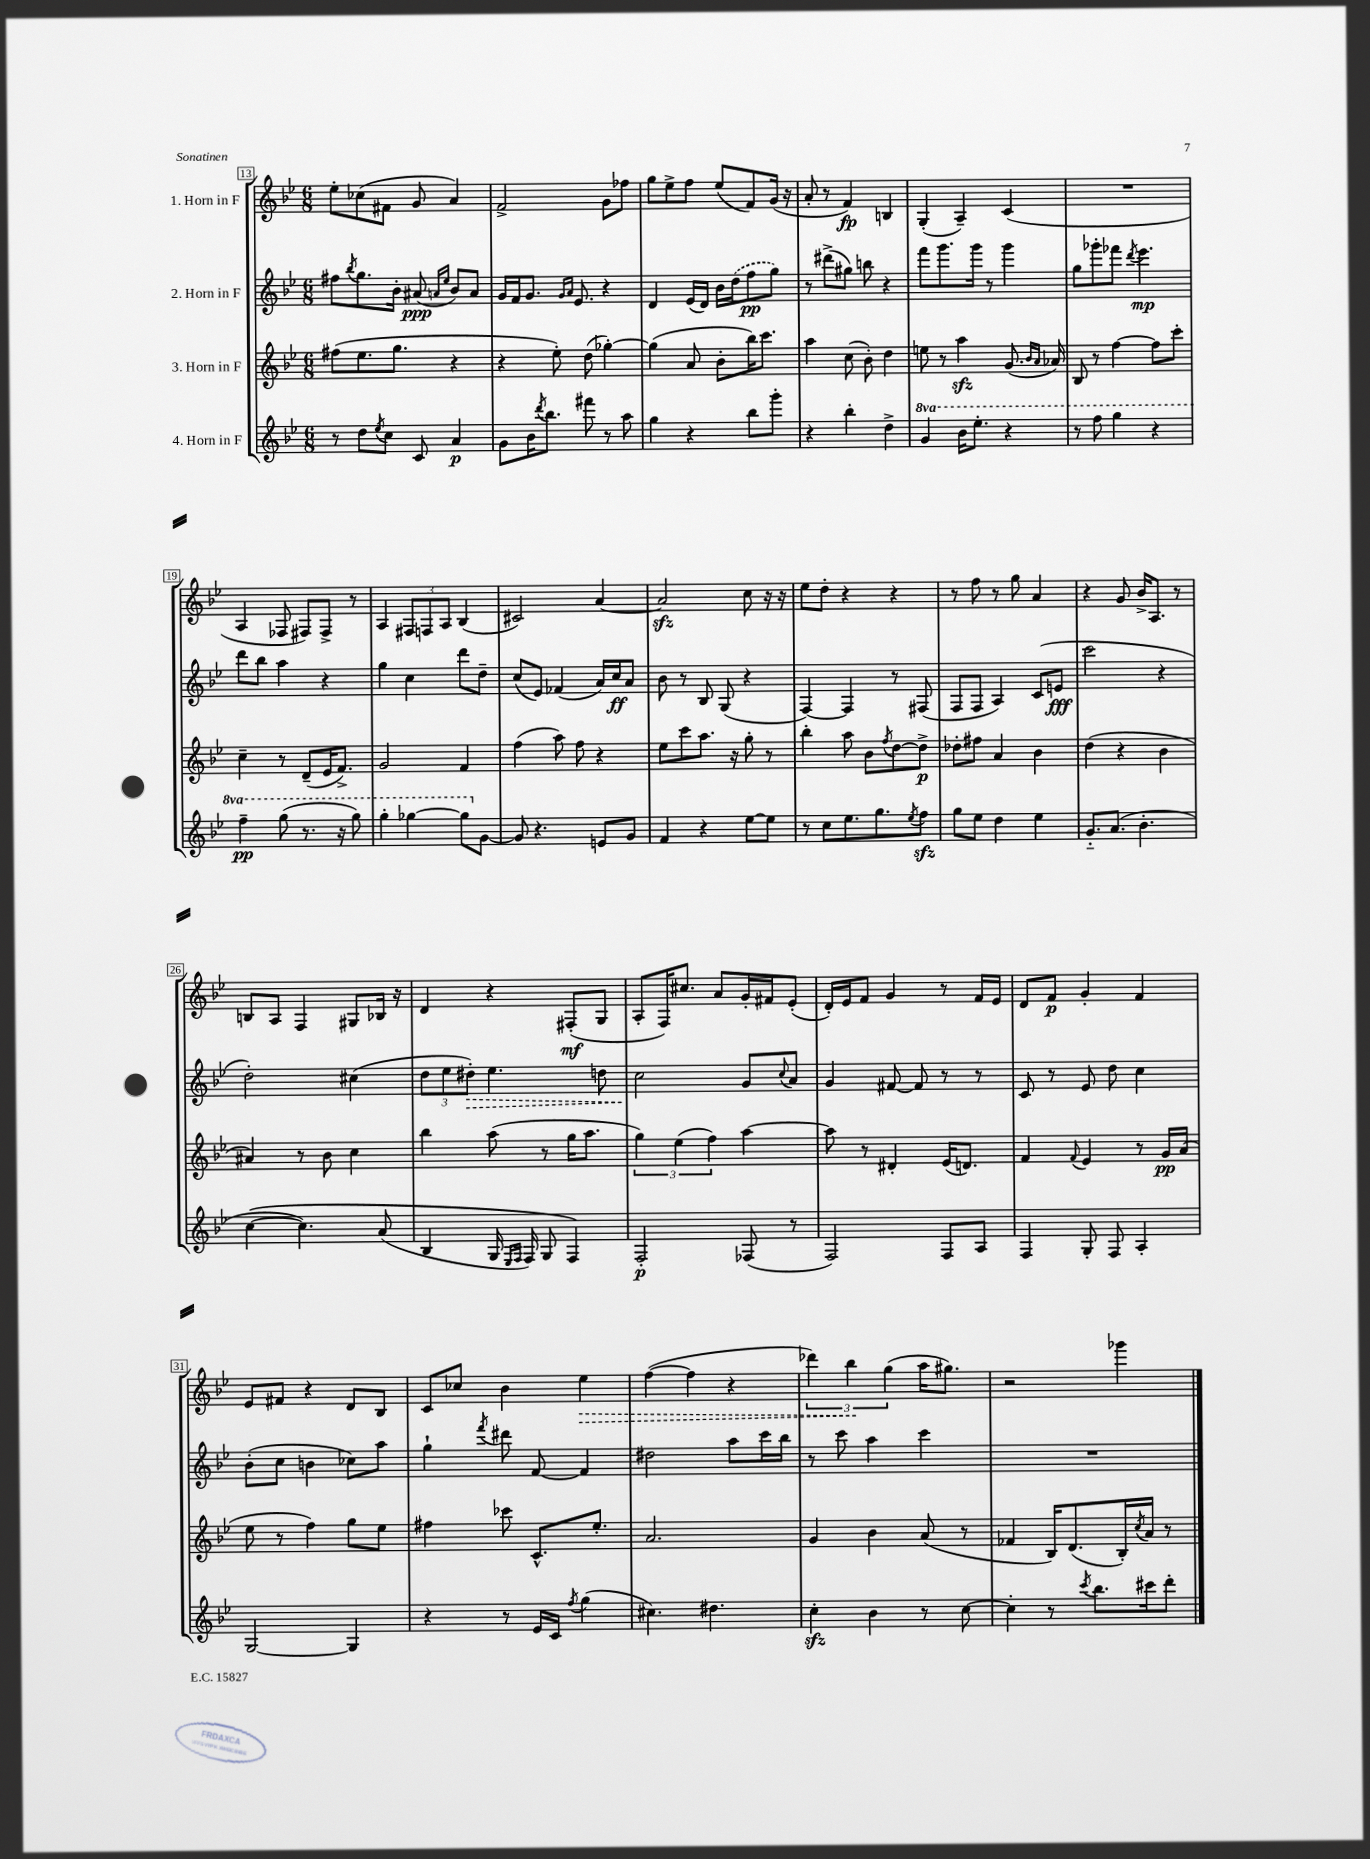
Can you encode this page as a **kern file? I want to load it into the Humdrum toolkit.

**kern	**dynam	**kern	**dynam	**kern	**dynam	**kern	**dynam
*part4	*part4	*part3	*part3	*part2	*part2	*part1	*part1
*staff4	*staff4	*staff3	*staff3	*staff2	*staff2	*staff1	*staff1
*I"4. Horn in F	*	*I"3. Horn in F	*	*I"2. Horn in F	*	*I"1. Horn in F	*
*clefG2	*	*clefG2	*	*clefG2	*	*clefG2	*
*k[b-e-]	*	*k[b-e-]	*	*k[b-e-]	*	*k[b-e-]	*
*M6/8	*	*M6/8	*	*M6/8	*	*M6/8	*
=13	=13	=13	=13	=13	=13	=13	=13
8r	.	(8ff#X\L	.	8ff#X\L	.	8ee-'\L	.
.	.	.	.	8qbb-/	.	.	.
8dd\L	.	8.ee-\	.	8.gg\	.	(8cc-X\	.
8qee-/	.	.	.	.	.	.	.
8cc\J	.	.	.	.	.	8f#X\J	.
.	.	8.gg\J	.	16b-'\Jk	.	.	.
8c/	.	.	.	(8a#X/	ppp	8g/	.
.	.	.	.	16qqan/LL	.	.	.
.	.	.	.	16qqee-/JJ	.	.	.
4a/	p	4r	.	8b-/L)	.	4a/)	.
.	.	.	.	8a/J	.	.	.
=14	=14	=14	=14	=14	=14	=14	=14
8g\L	.	4r	.	16g/LL	.	2f^/	.
.	.	.	.	16f/J	.	.	.
16b-\K	.	.	.	8.g/J	.	.	.
8qddd/	.	.	.	.	.	.	.
8.bb-\J	.	.	.	.	.	.	.
.	.	8ee-'\)	.	.	.	.	.
.	.	.	.	16qqg/LL	.	.	.
.	.	.	.	16qqa/JJ	.	.	.
.	.	.	.	8.e-/	.	.	.
8fff#X\	.	(8dd\	.	.	.	.	.
8r	.	[4gg-X'\)	.	4r	.	8g\L	.
8aa\	.	.	.	.	.	8ff-X\J	.
=15	=15	=15	=15	=15	=15	=15	=15
4gg\	.	(4gg-\]	.	4d/	.	8gg\L	.
.	.	.	.	.	.	8ee-^\	.
4r	.	8a/	.	(16e-/LL	.	8ff\J	.
.	.	.	.	16d/JJ)	.	.	.
.	.	8b-'\L	.	16b-\LL	.	(8ee-/L	.
.	.	.	.	(16dd\J	.	.	.
8bb-\L	.	16bb-\K)	.	8ff\	pp	8f/)	.
.	.	8.ccc\J	.	.	.	.	.
8ggg'\J	.	.	.	8gg\J)	.	(16g/Jk	.
.	.	.	.	.	.	16r	.
=16	=16	=16	=16	=16	=16	=16	=16
4r	.	4aa\	.	8r	.	8a'/	.
.	.	.	.	(8ddd#X^\L	.	8r	.
4bb-'\	.	(8cc\	.	8gg#X\J)	.	4f/)	fp
.	.	8b-'\)	.	8bbn\	.	.	.
4dd^\	.	4dd\	.	4r	.	4Bn/	.
=17	=17	=17	=17	=17	=17	=17	=17
*8va	*	*	*	*	*	*	*
4gg/	.	8een\	.	8fff\L	.	(4G'/	.
.	.	8r	.	8.ggg\	.	.	.
16bb-\KL	.	4aazz\	.	.	.	4A~/)	.
8.eee-'\J	.	.	.	16ggg\Jk	.	.	.
.	.	.	.	8r	.	.	.
4r	.	(8.g/	.	4ggg\	.	(4c/	.
.	.	16qqb-/LL	.	.	.	.	.
.	.	16qqa/JJ	.	.	.	.	.
.	.	16a-X/)	.	.	.	.	.
=18	=18	=18	=18	=18	=18	=18	=18
8r	.	8B-/	.	8gg\L	.	2.r	.
8fff\	.	8r	.	8ggg-X'\	.	.	.
4ggg\	.	[4ff\	.	8fff-X\J	.	.	.
.	.	.	.	8qddd/	.	.	.
.	.	.	.	4.eee-\	mp	.	.
4r	.	8ff\L]	.	.	.	.	.
.	.	8ccc'\J	.	.	.	.	.
!!LO:LB:g=z
=19	=19	=19	=19	=19	=19	=19	=19
4fff~\	pp	4cc~\	.	8ddd\L	.	4A/	.
.	.	.	.	8bb-\J	.	.	.
(8ggg\	.	8r	.	4aa\	.	8F-X/	.
8.r	.	(8d~/L	.	.	.	8F#X/L)	.
.	.	16e-/K	.	4r	.	8F#^/J	.
16r	.	8.f^/J)	.	.	.	.	.
8ggg\)	.	.	.	.	.	8r	.
=20	=20	=20	=20	=20	=20	=20	=20
4ggg'\	.	2g/	.	4gg\	.	4A/	.
[4ggg-X\	.	.	.	4cc\	.	12F#X/L	.
.	.	.	.	.	.	12Fn/	.
.	.	.	.	.	.	12A/J	.
8ggg-\L]	.	4f/	.	8ddd\L	.	(4B-/	.
*X8va	*	*	*	*	*	*	*
[8g\J	.	.	.	8dd~\J	.	.	.
=21	=21	=21	=21	=21	=21	=21	=21
8g/]	.	(4ff\	.	(8cc/L	.	2c#X/)	.
4.r	.	.	.	8e-/J)	.	.	.
.	.	8aa\)	.	(4f-X/	.	.	.
.	.	8ff\	.	.	.	.	.
8en/L	.	4r	.	16a/LL)	.	[4a/	.
.	.	.	.	16cc/J	ff	.	.
8g/J	.	.	.	8a/J	.	.	.
=22	=22	=22	=22	=22	=22	=22	=22
4f/	.	8ee-\L	.	8b-\	.	2azz/]	.
.	.	8ccc\	.	8r	.	.	.
4r	.	8.aa\J	.	8B-/	.	.	.
.	.	.	.	(8G/	.	.	.
.	.	16r	.	.	.	.	.
[8ee-\L	.	8gg'\	.	4r	.	8cc\	.
8ee-\J]	.	8r	.	.	.	16r	.
.	.	.	.	.	.	16r	.
=23	=23	=23	=23	=23	=23	=23	=23
8r	.	4bb-'\	.	[4F/)	.	8ee-\L	.
8cc\L	.	.	.	.	.	8dd'\J	.
8.ee-\	.	8aa\	.	4F/]	.	4r	.
.	.	8b-\L	.	.	.	.	.
8.gg\	.	.	.	.	.	.	.
.	.	8qff/	.	.	.	.	.
.	.	[8dd\	.	8r	.	4r	.
8qee-/	.	.	.	.	.	.	.
8ffzz\J	.	8dd^\J]	p	(8F#X/	.	.	.
=24	=24	=24	=24	=24	=24	=24	=24
8gg\L	.	8dd-X'\L	.	8F/L	.	8r	.
8ee-\J	.	8ff#X\J	.	8F/J	.	8ff\	.
4dd\	.	4a/	.	4A/)	.	8r	.
.	.	.	.	.	.	8gg\	.
4ee-\	.	4b-\	.	(8c/L	.	4a/	.
.	.	.	.	8en/J	fff	.	.
=25	=25	=25	=25	=25	=25	=25	=25
8.g/L	.	(4dd\	.	2ccc\	.	4r	.
(8.a/J	.	.	.	.	.	.	.
.	.	4r	.	.	.	8g/	.
4.b-'\	.	.	.	.	.	16b-^/KL	.
.	.	.	.	.	.	8.A/J	.
.	.	4b-\	.	4r	.	.	.
.	.	.	.	.	.	8r	.
!!LO:LB:g=z
=26	=26	=26	=26	=26	=26	=26	=26
([4cc\	.	4a#X/)	.	2dd'\)	.	8Bn/L	.
.	.	.	.	.	.	8A/J	.
4.cc\])	.	8r	.	.	.	4F/	.
.	.	8b-\	.	.	.	.	.
.	.	4cc\	.	(4cc#X\	.	8G#X/L	.
(8a/	.	.	.	.	.	16B-X/Jk	.
.	.	.	.	.	.	16r	.
=27	=27	=27	=27	=27	=27	=27	=27
4B-/	.	4bb-\	.	12dd\L	.	4d/	.
.	.	.	.	12ee-\	.	.	.
!	!	!	!	!	!LO:HP:b	!	!
.	.	.	.	12dd#X'\J)	>	.	.
16G/	.	(8aa\	.	4.ee-\	.	4r	.
16qqE-/LL	.	.	.	.	.	.	.
16qqF/JJ	.	.	.	.	.	.	.
16F/)	.	.	.	.	.	.	.
8G/	.	8r	.	.	.	.	.
4F/)	.	16gg\KL	.	.	.	(8F#X'/L	mf
.	.	8.aa\J	.	.	.	.	.
.	.	.	.	8ddn\	.	8G/J	.
=28	=28	=28	=28	=28	=28	=28	=28
2F'/	p	6gg\)	.	2cc\	.	8A'/L	.
.	.	.	.	.	.	16F/K)	.
.	.	(6ee-\	.	.	.	.	.
.	.	.	.	.	.	8.cc#X/J	.
.	.	6ff\)	.	.	.	.	.
.	.	.	.	.	.	8a/L	.
(8F-X/	.	[4aa\	.	8g/L	]	16g'/L	.
.	.	.	.	.	.	16f#X/J	.
.	.	.	.	8qqcc/	.	.	.
8r	.	.	.	8a/J	.	(8e-'/J	.
=29	=29	=29	=29	=29	=29	=29	=29
2F/)	.	8aa\]	.	4g/	.	16d'/LL)	.
.	.	.	.	.	.	16e-/J	.
.	.	8r	.	.	.	8f/J	.
.	.	4d#X'/	.	[8f#X/	.	4g/	.
.	.	.	.	8f#/]	.	.	.
8F/L	.	(16e-/KL	.	8r	.	8r	.
.	.	8.dn/J)	.	.	.	.	.
8A/J	.	.	.	8r	.	16f/LL	.
.	.	.	.	.	.	16e-/JJ	.
=30	=30	=30	=30	=30	=30	=30	=30
4F/	.	4f/	.	8c/	.	8d/L	.
.	.	.	.	8r	.	8f/J	p
.	.	8qqf/	.	.	.	.	.
8G'/	.	4e-/	.	8e-/	.	4g'/	.
8F/	.	.	.	8dd\	.	.	.
4A'/	.	8r	.	4cc\	.	4f/	.
.	.	16g/LL	pp	.	.	.	.
.	.	(16a/JJ	.	.	.	.	.
!!LO:LB:g=z
=31	=31	=31	=31	=31	=31	=31	=31
[2G/	.	8ee-\	.	(8b-'\L	.	8e-/L	.
.	.	8r	.	8cc\J	.	8f#X/J	.
.	.	4ff\)	.	4bn\	.	4r	.
4G/]	.	8gg\L	.	8cc-X\L)	.	8d/L	.
.	.	8ee-\J	.	8aa\J	.	8B-/J	.
=32	=32	=32	=32	=32	=32	=32	=32
4r	.	4ff#X\	.	4gg`\	.	8c/L	.
.	.	.	.	.	.	8cc-X/J	.
.	.	.	.	8qfff/	.	.	.
8r	.	8ccc-X\	.	8ddd#X\	.	4b-\	.
16e-/LL	.	8.c^^/L	.	[8f/	.	.	.
16c/JJ	.	.	.	.	.	.	.
8qff/	.	.	.	.	.	.	.
!	!	!	!	!	!	!	!LO:HP:b
(4gg\	.	.	.	4f/]	.	4ee-\	>
.	.	8.ee-'/J	.	.	.	.	.
=33	=33	=33	=33	=33	=33	=33	=33
4.cc#X\)	.	2.a/	.	2dd#X\	.	([4ff\	.
.	.	.	.	.	.	4ff\]	.
4.dd#X\	.	.	.	.	.	.	.
.	.	.	.	8aa\L	.	4r	.
.	.	.	.	16ccc\L	.	.	.
.	.	.	.	16bb-\JJ	.	.	.
=34	=34	=34	=34	=34	=34	=34	=34
4cczz'\	.	4g/	.	8r	.	6ddd-X\)	.
.	.	.	.	8ccc\	.	.	.
.	.	.	.	.	.	6bb-\	.
4b-\	.	4b-\	.	4aa\	.	.	.
.	.	.	.	.	.	(6gg\	]
8r	.	(8a/	.	4ccc\	.	16aa\KL	.
.	.	.	.	.	.	8.gg#X\J)	.
[8cc\	.	8r	.	.	.	.	.
=35	=35	=35	=35	=35	=35	=35	=35
4cc'\]	.	4f-X/	.	2.r	.	2r	.
8r	.	16B-/KL)	.	.	.	.	.
.	.	(8.d/	.	.	.	.	.
8qccc/	.	.	.	.	.	.	.
8.bb-\L	.	.	.	.	.	.	.
.	.	16B-'/L)	.	.	.	4ggg-X\	.
.	.	8qcc/	.	.	.	.	.
16ccc#X\k	.	16a/JJ	.	.	.	.	.
8ddd'\J	.	8r	.	.	.	.	.
==	==	==	==	==	==	==	==
*-	*-	*-	*-	*-	*-	*-	*-
